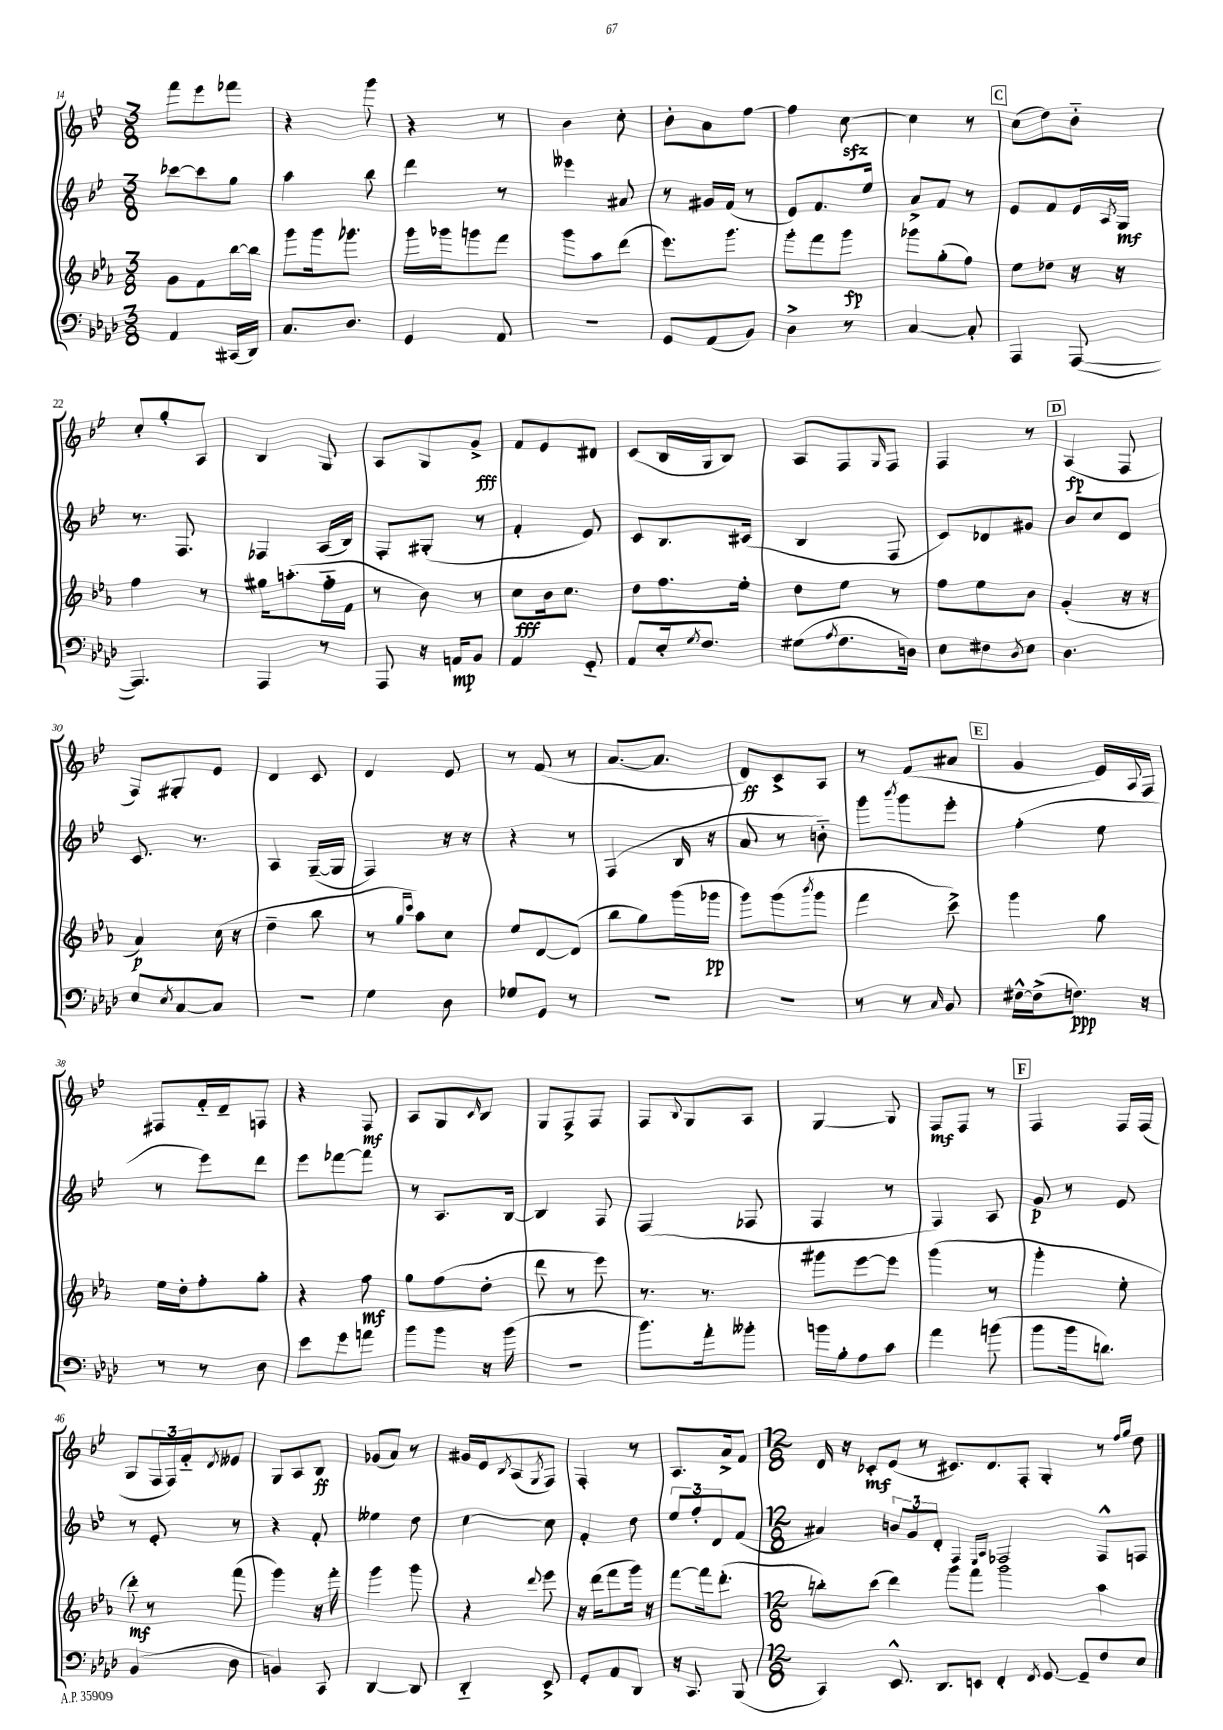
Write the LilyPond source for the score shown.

<<
\new StaffGroup <<
\new Staff = "s0" {
    \clef treble \key bes \major \numericTimeSignature \time 3/8
    f'''8 ees'''8 fes'''8 |
    r4 g'''8 |
    r4 r8 |
    bes'4 c''8-. |
    bes'8-. a'8 f''8~ |
    f''4 c''8~\sfz |
    c''4 r8 |
    \mark \markup { \box "C" } c''8( d''8) bes'8-_ |
    c''8-. g''8-. a8 |
    bes4 g8 |
    a8 g8 g'8->\fff |
    f'8 ees'8 dis'8 |
    c'8( bes16 g16 bes8) |
    a8 f8 \grace { g16 } f8 |
    f4 r8 |
    \mark \markup { \box "D" } a4\fp( f8 |
    f8) gis8-. ees'8 |
    d'4 c'8 |
    d'4 ees'8 |
    r8 f'8( r8 |
    a'8.~ a'8. |
    d'8\ff) c'8-> a8 |
    r8 f'8( ais'8 |
    \mark \markup { \box "E" } g'4 ees'16) \appoggiatura { a8 } f16 |
    fis8 f'16-_ d'16-- f8 |
    r4 f8\mf |
    a8 g8 \grace { c'16 } bes8 |
    g8 f8-> f8 |
    f8 \appoggiatura { bes8 } g8 a8 |
    g4~ g8 |
    f8\mf f8 r8 |
    \mark \markup { \box "F" } f4 f16 f16( |
    g8 \tuplet 3/2 { f16 f16) f'16-_ } \acciaccatura { d'8 } eeses'8 |
    g8 a8 bes8\ff |
    ges'8( a'8) r8 |
    gis'16 ees'16 \acciaccatura { bes8 } a8( \acciaccatura { g8 } f8) |
    f4-. r8 |
    a8. a'16-> f'8 |
    \numericTimeSignature \time 12/8 d'16 r16 ces'8-.\mf ees'8( r8 cis'8.) d'8. f8-. g4-. r8 \grace { f''16 g''16 } d''8 \bar "|." |
}
\new Staff = "s1" {
    \clef treble \key bes \major \numericTimeSignature \time 3/8
    ces'''8~ ces'''8 g''8 |
    a''4 bes''8 |
    d'''4 r8 |
    eeses'''4 ais'8 |
    r8 gis'16 f'16( r8 |
    ees'8) f'8. ees''16 |
    a'8-> f'8 r8 |
    \mark \markup { \box "C" } ees'8 f'8 ees'16 \acciaccatura { a8 } g16\mf |
    r8. f8. |
    fes4 a16( bes16) |
    f8-. gis8-.( r8 |
    f'4-. ees'8) |
    c'8 bes8. cis'16( |
    bes4 f8 |
    c'8) des'8 gis'8 |
    \mark \markup { \box "D" } bes'8 c''8 d'8 |
    c'8. r8. |
    a4 g16~--( g16 |
    f4) r16 r16 |
    r4 r8 |
    f4( bes16 r16 |
    a'8 r8 b'8-_) |
    g'''8 \acciaccatura { bes'''8 } g'''8 ees'''8-. |
    \mark \markup { \box "E" } f''4-.( ees''8 |
    r8 ees'''8) d'''8 |
    ees'''8 fes'''8~ fes'''8 |
    r8 a8. bes16~ |
    bes4 f8 |
    f4( fes8 |
    f4 r8 |
    f4) a8 |
    \mark \markup { \box "F" } g'8\p r8 ees'8 |
    r8 ees'8-. r8 |
    r4 f'8-. |
    eeses''4 d''8 |
    c''4~ c''8 |
    f'4-. d''8 |
    \tuplet 3/2 { ees''8 f''8-. d'8 } f'8( |
    \numericTimeSignature \time 12/8 ais'4) \tuplet 3/2 { b'8 g'8 d'8-. } f4 \grace { ees16 a16 } fes2 fes8-^ f8 \bar "|." |
}
\new Staff = "s2" {
    \clef treble \key ees \major \numericTimeSignature \time 3/8
    g'8 f'8 bes''16~ bes''16 |
    g'''8 g'''16 ges'''8. |
    g'''16 ges'''16 g'''8 f'''8 |
    g'''8 aes''8 d'''8( |
    ees'''8.) g'''8. |
    g'''8-. f'''8 g'''8\fp |
    ges'''8 g''8-.( f''8) |
    \mark \markup { \box "C" } ees''8 des''8 r16 r16 |
    f''4 r8 |
    gis''16 a''8.-.( f''16-_ f'16 |
    r8 bes'8) r8 |
    c''8\fff bes'16 c''8. |
    d''8 f''8. ees''16-. |
    d''8 ees''8 r8 |
    f''8 ees''8 bes'8 |
    \mark \markup { \box "D" } g'4-.( r16 r16 |
    aes'4\p) c''16( r16 |
    d''4-- bes''8 |
    r8 \grace { g''16 c'''16 } aes''8) c''8 |
    ees''8 d'8~ d'8( |
    bes''8 g''8) g'''16( ges'''16\pp |
    g'''8) g'''8( \acciaccatura { bes'''8 } g'''8 |
    f'''4 c'''8->) |
    \mark \markup { \box "E" } g'''4 g''8 |
    ees''16 d''16-. f''8-. g''8-. |
    r4 f''8\mf |
    g''8 f''8( d''8-. |
    d'''8 r8 ees'''8) |
    r8. r8. |
    gis'''8 ees'''8~ ees'''8 |
    g'''4( r8 |
    \mark \markup { \box "F" } g'''4-. ees''8-. |
    d'''8-.\mf) r8 f'''8( |
    g'''4) r16 f'''16-. |
    g'''4 g'''8 |
    r4 \appoggiatura { d'''8 } ees'''8 |
    r16 d'''16( f'''8 g'''16) r16 |
    f'''8~ f'''16 d'''8.-.( |
    \numericTimeSignature \time 12/8 b''8-.) c'''8( d'''4) g'''8 f'''8 g'''2 aes''4 \bar "|." |
}
\new Staff = "s3" {
    \clef bass \key aes \major \numericTimeSignature \time 3/8
    aes,4 cis,16( des,16) |
    c8. des8. |
    g,4 aes,8 |
    R4. |
    g,8 aes,8( bes,8) |
    des4-> r8 |
    c4~ c8-. |
    \mark \markup { \box "C" } aes,,4 aes,,8~( |
    aes,,4.) |
    aes,,4 r8 |
    aes,,8 r16 a,16\mp bes,8 |
    aes,4 g,8-_ |
    aes,8 ees16-. \acciaccatura { g8 } f8. |
    gis8( \acciaccatura { aes8 } f8. d16) |
    ees8 fis8 \acciaccatura { des8 } ees8 |
    \mark \markup { \box "D" } des4. |
    ees8 \acciaccatura { ees8 } c8~ c8 |
    R4. |
    g4 des8 |
    ges8 g,8 r8 |
    r4. |
    R4. |
    r8 r8 \grace { c16 } bes,8 |
    \mark \markup { \box "E" } fis16~-^ fis16->( f8.\ppp) r16 |
    r8 r8 des8 |
    ees'8 g'8 a'8 |
    bes'8 bes'8 r16 bes'16( |
    R4. |
    bes'8.) aes'16-. beses'8-. |
    b'16 bes16-. aes8 c'8 |
    aes'4 b'8( |
    \mark \markup { \box "F" } bes'8 bes'16 d'8.) |
    bes,4( des8 |
    b,4) c,8 |
    des,4~ des,8 |
    des,4-_ ees,8-> |
    g,8-. aes,8 des,8 |
    r16 c,8. bes,,8( |
    \numericTimeSignature \time 12/8 c,4) ees,8.-^ des,8. e,8 f,4-. \acciaccatura { f,8 } g,8~ g,8-- f8 ees8 \bar "|." |
}
>>
>>
\layout { \context { \Score currentBarNumber = #14 } }
